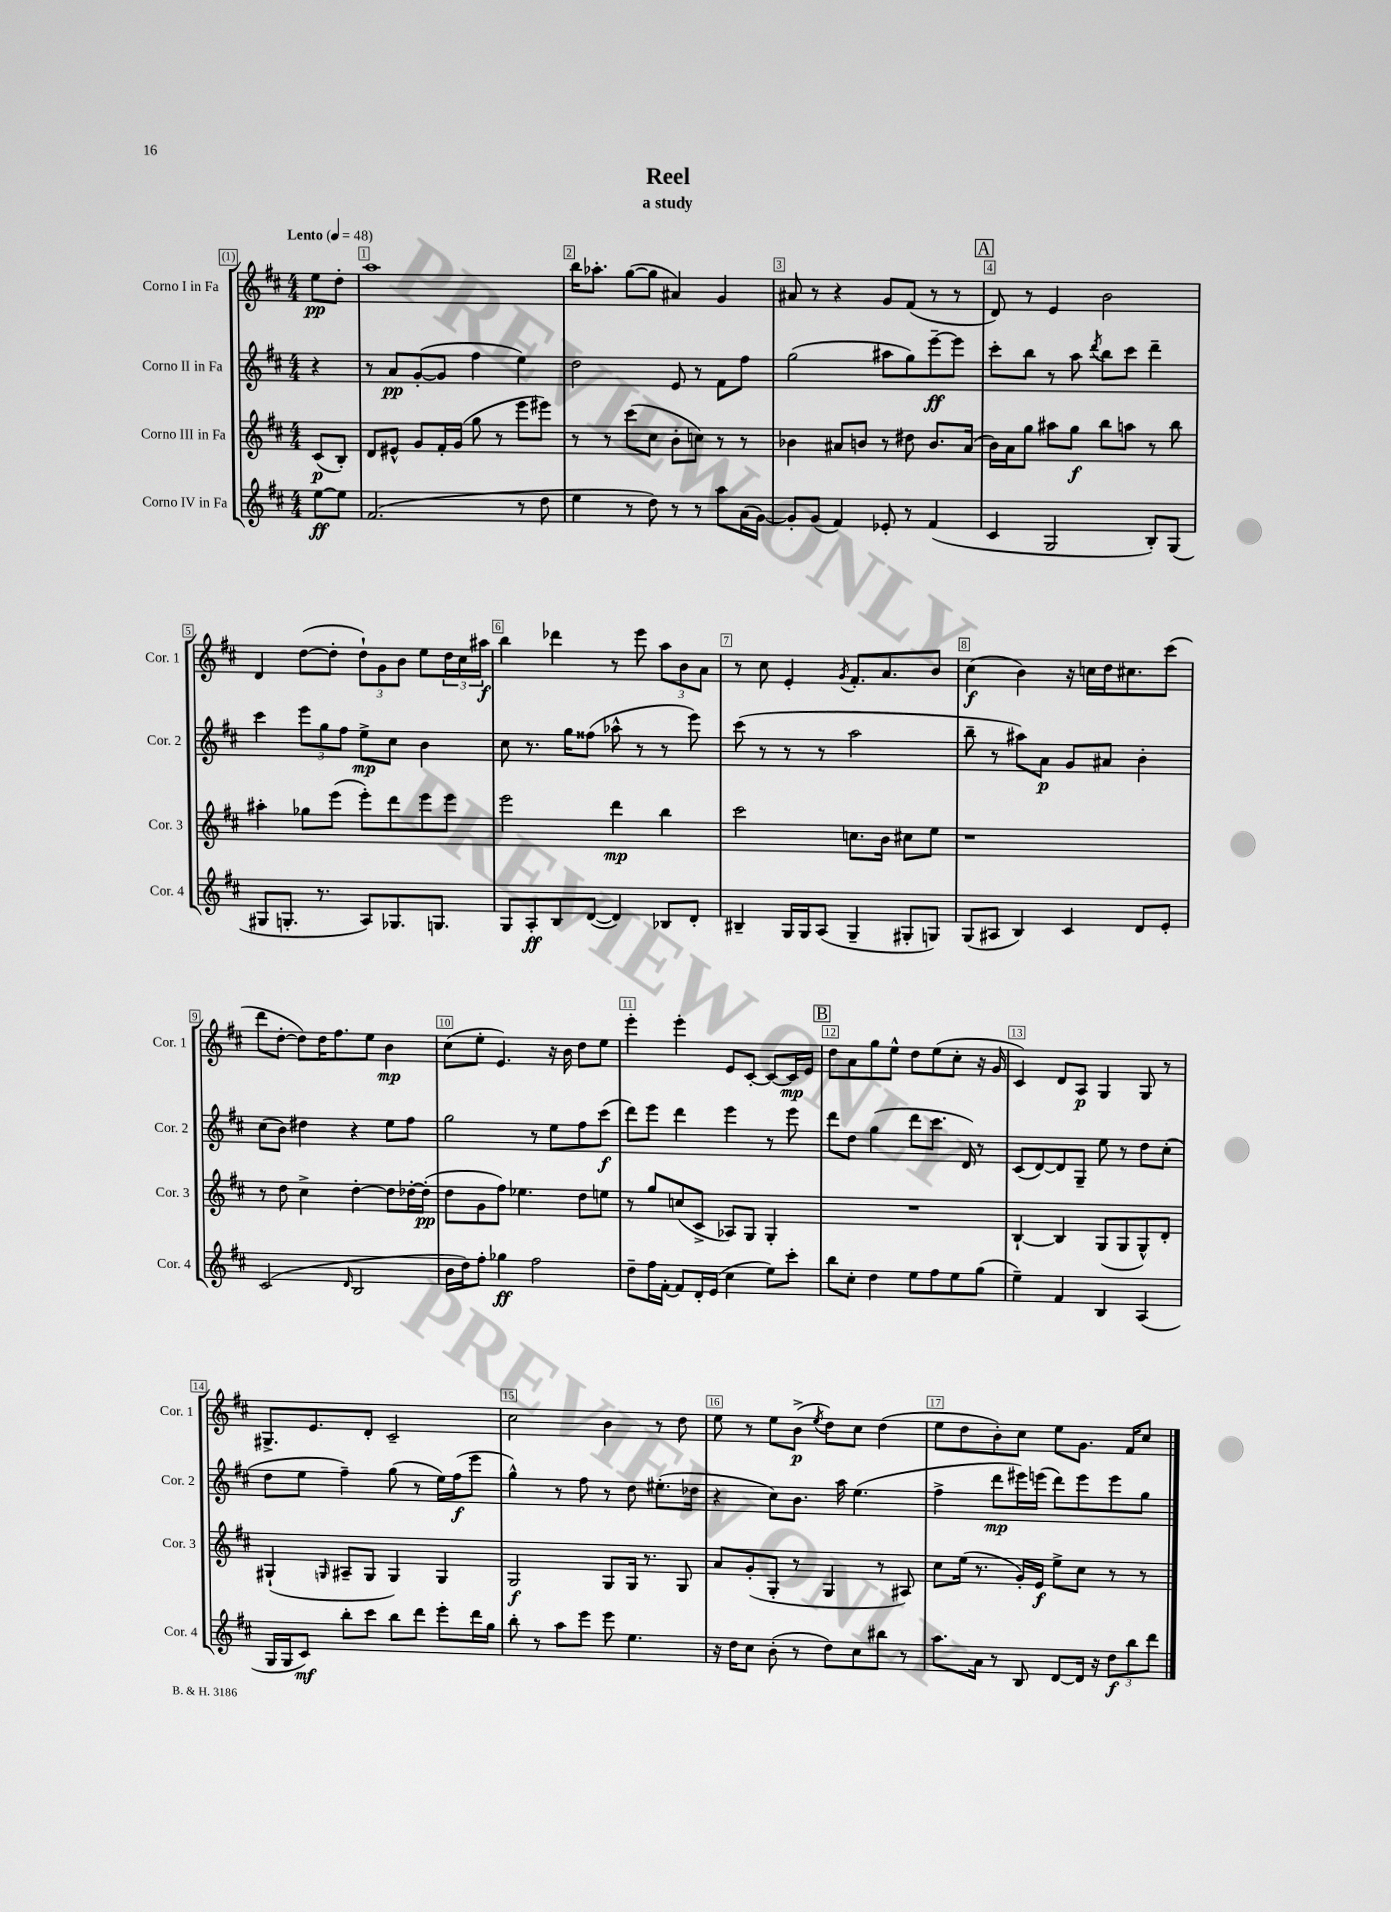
\header { title = "Reel" subtitle = "a study" }
<<
\new StaffGroup <<
\new Staff = "s0" \with { instrumentName = "Corno I in Fa" shortInstrumentName = "Cor. 1" } {
    \clef treble \key d \major \numericTimeSignature \time 4/4 \partial 4 \tempo "Lento" 4 = 48
    e''8\pp d''8-. |
    a''1 |
    b''16 aes''8.-. g''8~( g''8 ais'4) g'4 |
    ais'8 r8 r4 g'8 fis'8( r8 r8 |
    \mark \markup { \box "A" } d'8) r8 e'4 b'2 |
    d'4 d''8~( d''8-. \tuplet 3/2 { d''8-!) g'8 b'8 } e''8 \tuplet 3/2 { d''16 cis''16 ais''16\f } |
    b''4 des'''4 r8 e'''8 \tuplet 3/2 { a''8 b'8 a'8 } |
    r8 cis''8 e'4-. \acciaccatura { g'8 } fis'8.-. a'8. b'8 |
    cis''4\f( b'4) r16 c''16 d''16 cis''8. cis'''8( |
    d'''8 d''8~-. d''8) d''16 fis''8. e''8 b'4\mp |
    cis''8( e''8-. e'4.) r16 b'16 d''8 e''8 |
    e'''4-. e'''4-. e'8 cis'8~-. cis'8~ cis'16\mp e'16 |
    \mark \markup { \box "B" } d''8 a'8 g''8 e''8-^ d''8 e''8( cis''8-. r16 g'16 |
    cis'4) d'8 a8\p g4 g8 r8 |
    gis8.-> e'8. d'8-. cis'2-- |
    cis''2 b'4 r8 d''8 |
    e''8 r8 e''8 b'8->\p( \acciaccatura { e''8 } d''8) cis''8 d''4( |
    e''8 d''8 b'8-.) cis''8 e''8 g'8. fis'16 cis''8 \bar "|." |
}
\new Staff = "s1" \with { instrumentName = "Corno II in Fa" shortInstrumentName = "Cor. 2" } {
    \clef treble \key d \major \numericTimeSignature \time 4/4 \partial 4
    r4 |
    r8 a'8\pp g'8~-.( g'8 fis''4 e''4) |
    d''2 e'8 r8 fis'8 fis''8 |
    g''2( ais''8 g''8) e'''8~--\ff e'''8 |
    \mark \markup { \box "A" } cis'''8-. b''8 r8 a''8 \acciaccatura { d'''8 } b''8 cis'''8 d'''4-- |
    cis'''4 \tuplet 3/2 { e'''8 g''8 fis''8 } e''8->\mp cis''8 b'4 |
    cis''8 r8. g''16 fisis''8( aes''8-^ r8 r8 e'''8) |
    cis'''8( r8 r8 r8 a''2 |
    b''8-- r8 ais''8) a'8\p g'8 ais'8 b'4-. |
    cis''8( b'8) dis''4 r4 e''8 fis''8 |
    g''2 r8 e''8 fis''8 cis'''8\f( |
    d'''8) e'''8 d'''4 e'''4 r8 e'''8 |
    \mark \markup { \box "B" } d'''8 d''8 g''4( d'''8 cis'''8. d'16) r8 |
    cis'8( d'8~) d'8 g8-- e''8 r8 d''8 cis''8-.( |
    d''8 e''8 fis''4--) g''8( r8 e''16) fis''16\f( e'''8 |
    g''4-^) r8 fis''8 r8 d''8 eis''8.-.( des''16 |
    r4 cis''8) b'8. a''16 e''4.( |
    fis''4-> d'''8\mp eis'''16) e'''16( d'''8) e'''8 e'''8 g''8 \bar "|." |
}
\new Staff = "s2" \with { instrumentName = "Corno III in Fa" shortInstrumentName = "Cor. 3" } {
    \clef treble \key d \major \numericTimeSignature \time 4/4 \partial 4
    cis'8\p( b8-.) |
    d'8 eis'8-^ g'8 fis'16-. g'16( g''8 r8 e'''8 eis'''8) |
    r8 r8 cis'''8( cis''8 b'8-. c''8) r8 r8 |
    bes'4 ais'8 b'8 r8 dis''8 b'8. ais'16( |
    \mark \markup { \box "A" } b'16) a'16 g''8 ais''8 g''8\f b''8 a''8 r8 b''8 |
    ais''4-. ges''8 e'''8( e'''8-.) d'''8 e'''8 e'''8 |
    e'''2 d'''4\mp b''4 |
    cis'''2 c''8. b'16 cis''8 e''8 |
    r1 |
    r8 d''8 cis''4-> d''4~-. d''8 des''16~-. des''16-.\pp( |
    d''8 g'8 fis''8) ees''4. d''8 e''8 |
    r8 g''8 c''8( cis'8-> aes8) g8 g4-. |
    \mark \markup { \box "B" } R1 |
    b4~-! b4 g8( g8 g8-^) d'8-. |
    gis4-!( \grace { g16 } ais8-- g8 g4) g4 |
    g2\f g8 g16 r8. g8 |
    a'8 g'8-.( g8-. r8 g4 r8 ais8) |
    cis''8 e''16( r8. g'16-.) e'16\f e''8-> cis''8 r8 r8 \bar "|." |
}
\new Staff = "s3" \with { instrumentName = "Corno IV in Fa" shortInstrumentName = "Cor. 4" } {
    \clef treble \key d \major \numericTimeSignature \time 4/4 \partial 4
    e''8~\ff e''8 |
    fis'2.( r8 d''8 |
    e''4 r8 d''8) r8 r8 a''8 a'16( g'16~) |
    g'8-. g'8( fis'4) ees'8-. r8 fis'4( |
    \mark \markup { \box "A" } cis'4 g2 b8-.) g8( |
    gis8 g8.-. r8. a8) ges8. g8. |
    g8 a8-.\ff b8 d'8~( d'4) bes8 d'8-. |
    bis4-- g16 g16 a8( g4-- gis8-. g8) |
    g8( ais8 b4) cis'4 d'8 e'8-. |
    cis'2( \grace { d'16 } b2 |
    b'16 d''16) fis''8-. ges''4\ff fis''2 |
    d''8-- fis''16 fis'16~-. fis'8 d'16-. e'16( cis''4 e''8) cis'''8-. |
    \mark \markup { \box "B" } b''8 cis''8-. d''4 e''8 fis''8 e''8 g''8( |
    e''4--) fis'4 b4 a4( |
    g16 g16 cis'8\mf) b''8-. cis'''8 b''8 d'''8 e'''8-. d'''16 g''16 |
    b''8-. r8 a''8 e'''8 e'''8 e''4. |
    r16 d''16 cis''8 b'8-.( r8 d''8) cis''8 bis''8 r8 |
    a''8. a'16 r8 b8 d'8~ d'16 r16 \tuplet 3/2 { d''8\f b''8 d'''8 } \bar "|." |
}
>>
>>
\layout { \context { \Score \override BarNumber.break-visibility = ##(#f #t #t) barNumberVisibility = #all-bar-numbers-visible \override BarNumber.stencil = #(make-stencil-boxer 0.1 0.3 ly:text-interface::print) } }
